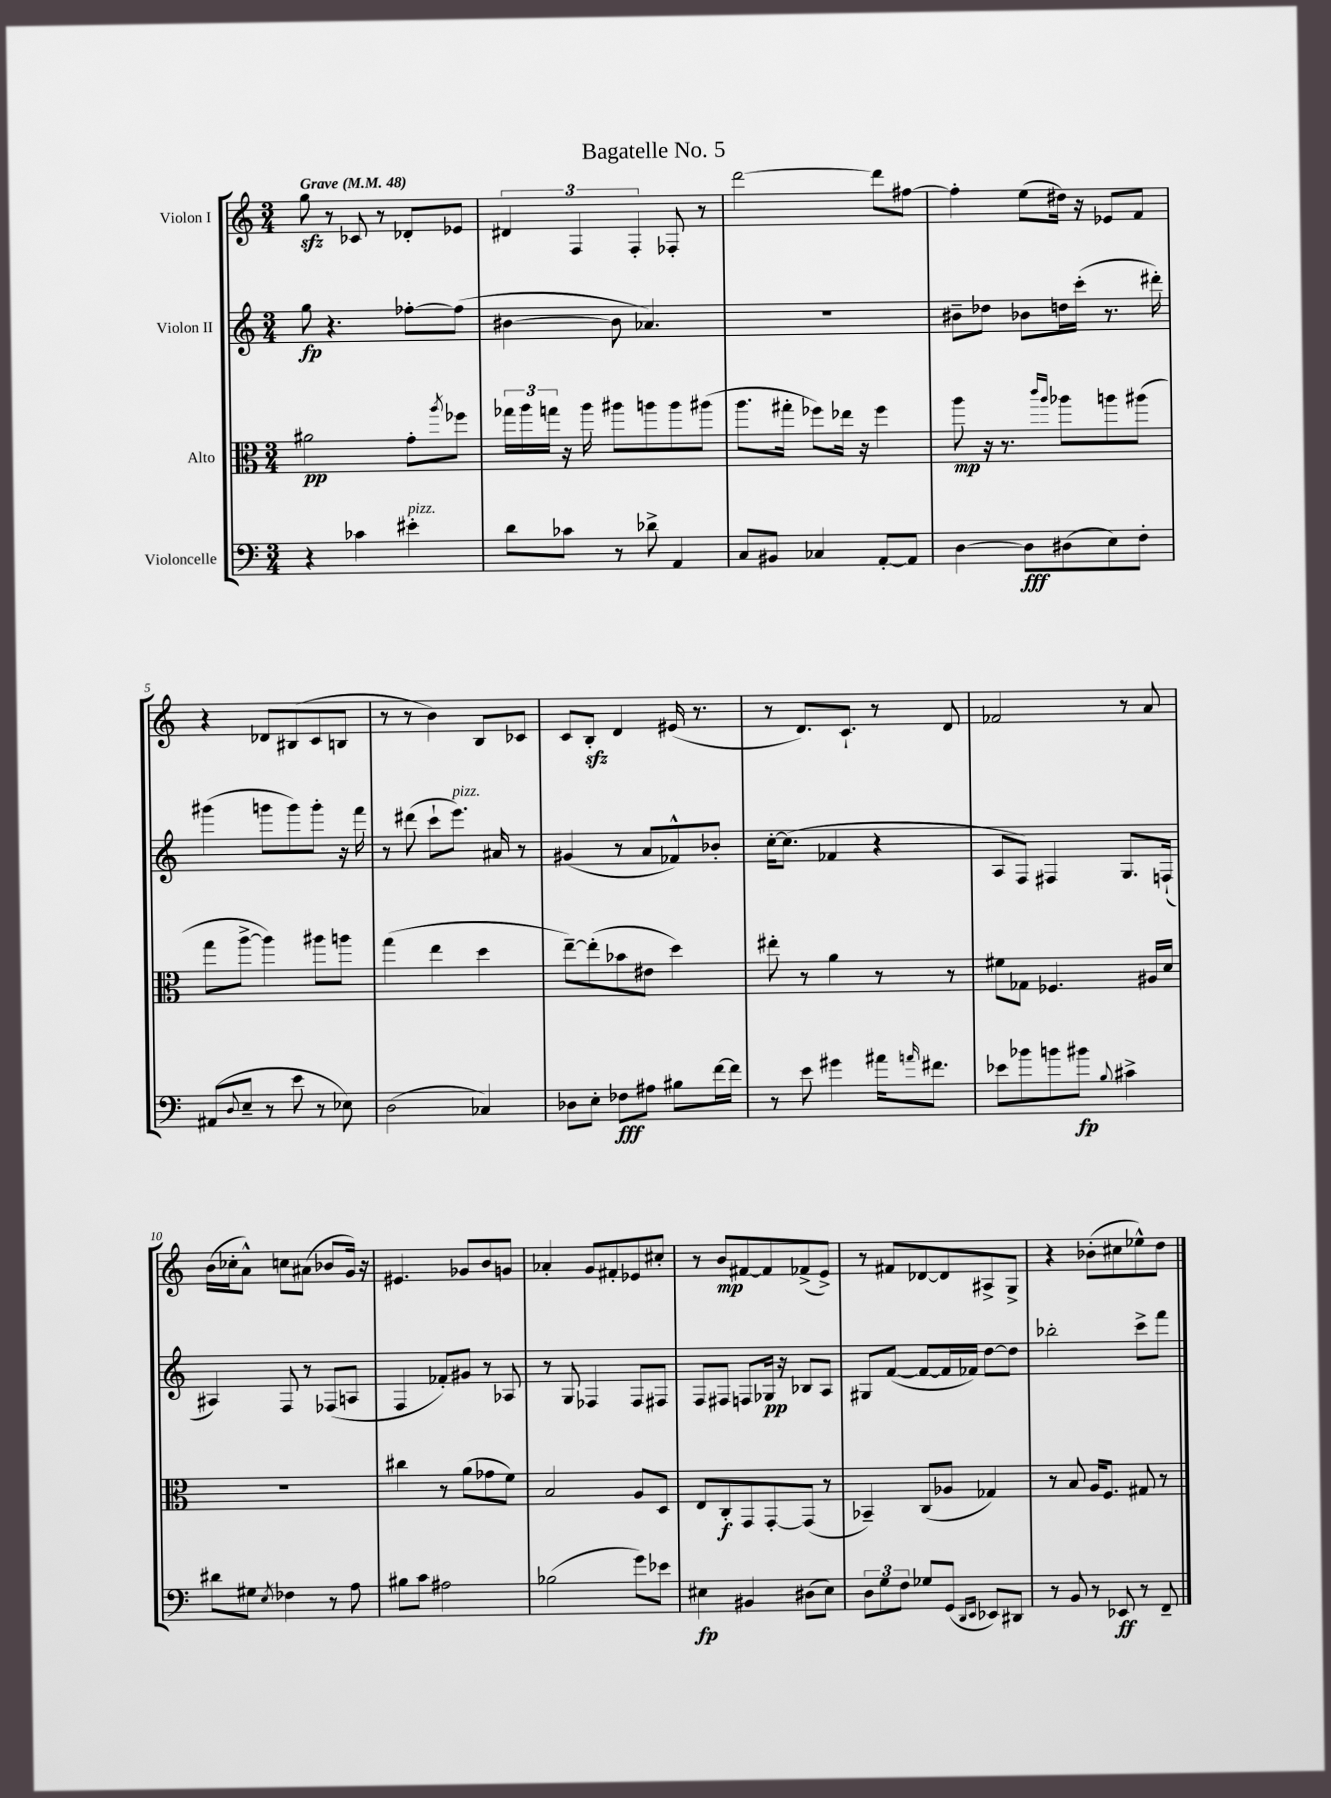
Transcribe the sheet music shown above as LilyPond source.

\header { title = "Bagatelle No. 5" }
<<
\new StaffGroup <<
\new Staff = "s0" \with { instrumentName = "Violon I" } {
    \clef treble \key c \major \numericTimeSignature \time 3/4 \tempo "Grave" 4 = 48
    g''8\sfz r8 ces'8 r8 des'8-. ees'8 |
    \tuplet 3/2 { dis'4 f4 f4-. } fes8-. r8 |
    d'''2~ d'''8 fis''8~ |
    fis''4-. e''8( dis''16) r16 ees'8 f'8 |
    r4 des'8 bis8( c'8 b8 |
    r8 r8 b'4) b8 ces'8 |
    c'8 b8-.\sfz d'4 eis'16( r8. |
    r8 d'8.) c'8.-! r8 d'8 |
    fes'2 r8 a'8 |
    b'16( ces''16-. a'8-^) c''8 ais'8( bes'8 g'16) r16 |
    eis'4. ges'8 b'8 g'8 |
    aes'4-. g'8 fis'8-. ees'8 cis''8-. |
    r8 b'8\mp fis'8~ fis'8 fes'8->( e'8->) |
    r8 fis'8 des'8~ des'8 ais8-> g8-> |
    r4 bes'8-.( cis''8 ees''8-^) d''8 \bar "|." |
}
\new Staff = "s1" \with { instrumentName = "Violon II" } {
    \clef treble \key c \major \numericTimeSignature \time 3/4
    g''8\fp r4. fes''8~-. fes''8( |
    bis'4~ bis'8 aes'4.) |
    R2. |
    bis'8-- des''8 bes'8 d''16 c'''16-.( r8. dis'''16-.) |
    gis'''4( g'''8 g'''8) g'''8-. r16 f'''16 |
    r8 dis'''8( c'''8-! e'''8.^\markup { \italic "pizz." }) ais'16 r8 |
    gis'4( r8 a'8 fes'8-^) bes'8-. |
    c''16~-. c''8.( fes'4 r4 |
    a8 f8) fis4 g8. f16-!( |
    ais4) f8 r8 fes8( a8 |
    f4 fes'8-.) gis'8 r8 aes8 |
    r8 g8 fes4 fes8 fis8 |
    f8 fis8 f8 ges16\pp r16 bes8 a8 |
    gis8 f'8~( f'8~ f'16 fes'16) d''8~ d''8 |
    bes''2-. c'''8-> f'''8 \bar "|." |
}
\new Staff = "s2" \with { instrumentName = "Alto" } {
    \clef alto \key c \major \numericTimeSignature \time 3/4
    ais'2\pp g'8-. \acciaccatura { a''8 } fes''8 |
    \tuplet 3/2 { ges''16 a''16 g''16 } r16 a''16 ais''8 a''8 a''8 ais''8( |
    a''8. gis''16-. fes''8) ees''16 r16 fes''4 |
    a''8\mp r16 r8. \grace { c'''16 a''16 } aes''8 a''8 ais''8( |
    g''8 a''8~-> a''4) ais''8 a''8 |
    g''4( e''4 d''4 |
    e''8~--) e''8-.( bes'8 eis'8 d''4) |
    eis''8-. r8 a'4 r8 r8 |
    fis'8 ges8 fes4. ais16 d'16 |
    R2. |
    cis''4 r8 a'8( ges'8 f'8) |
    b2 a8 d8 |
    e8 c8-.\f g,8 g,8~-. g,8( r8 |
    bes,4--) c8( aes8 ges4) |
    r8 b8 a16 f8. gis8 r8 \bar "|." |
}
\new Staff = "s3" \with { instrumentName = "Violoncelle" } {
    \clef bass \key c \major \numericTimeSignature \time 3/4
    r4 ces'4 eis'4-.^\markup { \italic "pizz." } |
    d'8 ces'8 r8 des'8-> a,4 |
    c8 bis,8 ces4 a,8~-. a,8 |
    d4~ d8\fff dis8( e8) f8-. |
    ais,8( \appoggiatura { d8 } e8-- r8 e'8 r8 ees8) |
    d2( ces4) |
    des8 e8-. fes8\fff ais8 bis8 f'16~ f'16 |
    r8 e'8 gis'4 ais'16 \grace { a'16 } fis'8. |
    ees'8 bes'8 b'8 bis'8\fp \appoggiatura { b8 } cis'4-> |
    dis'8 gis8 \acciaccatura { e8 } fes4 r8 a8 |
    bis8 c'8 ais2 |
    bes2( g'8) ees'8 |
    eis4\fp bis,4 dis8( eis8) |
    \tuplet 3/2 { d8 g8 f8 } ges8 g,8( \grace { d,16 e,16 } ees,8) dis,8 |
    r8 b,8 r8 ees,8\ff r8 f,8-- \bar "|." |
}
>>
>>
